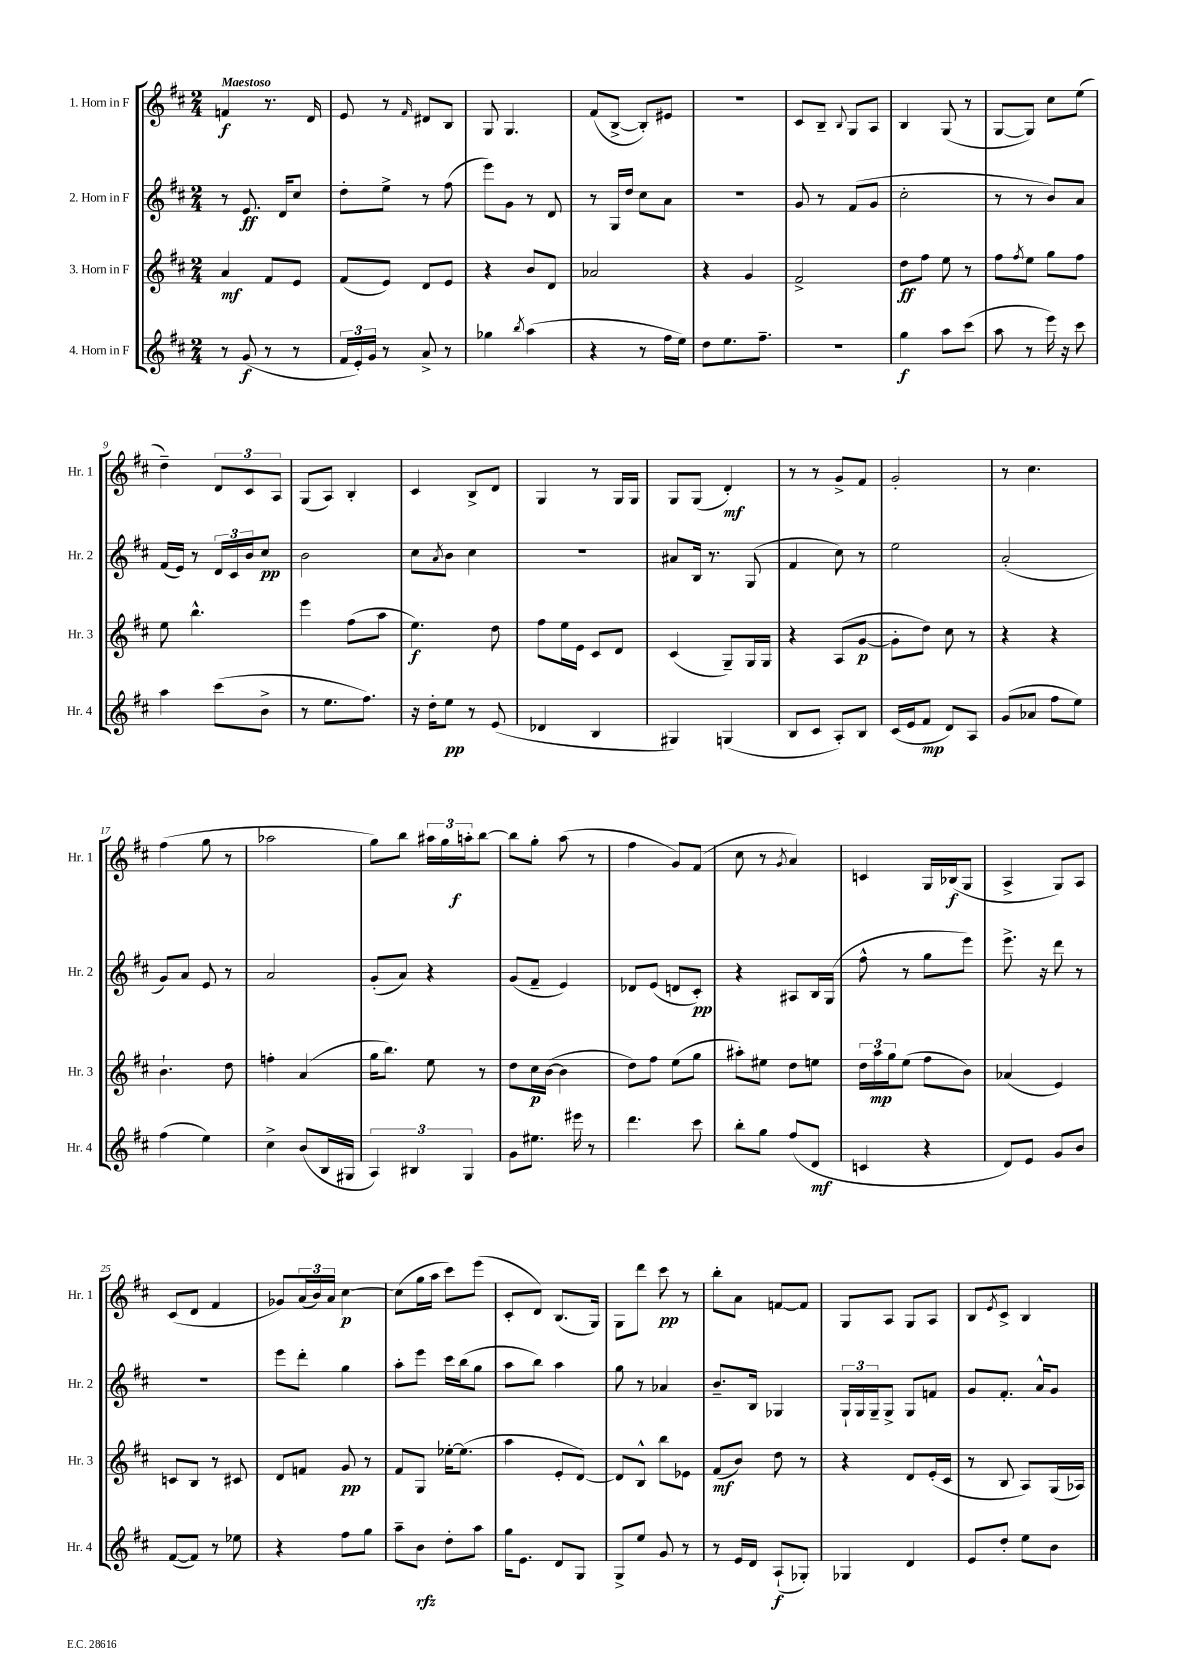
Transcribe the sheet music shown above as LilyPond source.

<<
\new StaffGroup <<
\new Staff = "s0" \with { instrumentName = "1. Horn in F" shortInstrumentName = "Hr. 1" } {
    \clef treble \key d \major \numericTimeSignature \time 2/4 \tempo "Maestoso"
    f'4\f r8. d'16 |
    e'8 r8 \grace { fis'16 } dis'8 b8 |
    g8 g4. |
    fis'8( b8~-> b8-.) eis'8 |
    R2 |
    cis'8 b8-- \appoggiatura { b8 } g8 a8 |
    b4 g8( r8 |
    g8~ g8) cis''8 e''8( |
    d''4--) \tuplet 3/2 { d'8 cis'8 a8 } |
    g8( a8) b4-. |
    cis'4 b8-> d'8 |
    g4 r8 g16 g16 |
    g8 g8( d'4-.\mf) |
    r8 r8 g'8-> fis'8 |
    g'2-. |
    r8 cis''4. |
    fis''4( g''8 r8 |
    aes''2 |
    g''8) b''8 \tuplet 3/2 { ais''16 g''16 a''16-.\f } b''8~ |
    b''8 g''8-. a''8( r8 |
    fis''4 g'8) fis'8( |
    cis''8 r8 \acciaccatura { g'8 } a'4) |
    c'4 g16 bes16\f( g8 |
    a4-> g8) a8 |
    cis'8( d'8 fis'4 |
    ges'8) \tuplet 3/2 { a'16( b'16) a'16 } cis''4~\p |
    cis''8( g''16 a''16 cis'''8) e'''8( |
    cis'8-. d'8) b8.( g16) |
    g8 d'''8 cis'''8\pp r8 |
    b''8-. a'8 f'8~ f'8 |
    g8 a8 g8 a8 |
    b8 \acciaccatura { e'8 } cis'8-> b4 \bar "|." |
}
\new Staff = "s1" \with { instrumentName = "2. Horn in F" shortInstrumentName = "Hr. 2" } {
    \clef treble \key d \major \numericTimeSignature \time 2/4
    r8 e'8.\ff d'16 cis''8 |
    d''8-. e''8-> r8 fis''8( |
    e'''8) g'8 r8 d'8 |
    r8 g16 d''16 cis''8 a'8 |
    r2 |
    g'8 r8 fis'8( g'8 |
    cis''2-. |
    r8 r8 b'8) a'8 |
    fis'16( e'16) r8 \tuplet 3/2 { d'16 cis'16 b'16 } cis''8\pp |
    b'2 |
    cis''8 \acciaccatura { a'8 } b'8 cis''4 |
    r2 |
    ais'8 b16 r8. g8( |
    fis'4 cis''8) r8 |
    e''2 |
    a'2-.( |
    g'8) a'8 e'8 r8 |
    a'2 |
    g'8-.( a'8) r4 |
    g'8( fis'8-- e'4) |
    des'8 e'8( d'8 cis'8-.\pp) |
    r4 ais8 b16 g16( |
    fis''8-^ r8 g''8 e'''8) |
    e'''8.-> r16 d'''8 r8 |
    R2 |
    e'''8 d'''8-. g''4 |
    a''8-. e'''8 cis'''16 b''16( g''8 |
    a''8 b''8) a''4 |
    g''8 r8 aes'4 |
    b'8.-- b16 ges4 |
    \tuplet 3/2 { g16-! g16 g16-- } g8-> g8 f'8 |
    g'8 fis'8.-. a'16-^ g'8 \bar "|." |
}
\new Staff = "s2" \with { instrumentName = "3. Horn in F" shortInstrumentName = "Hr. 3" } {
    \clef treble \key d \major \numericTimeSignature \time 2/4
    a'4\mf fis'8 e'8 |
    fis'8( e'8) d'8 e'8 |
    r4 b'8 d'8 |
    aes'2 |
    r4 g'4 |
    fis'2-> |
    d''8\ff fis''8 e''8 r8 |
    fis''8 \acciaccatura { fis''8 } e''8 g''8 fis''8 |
    e''8 b''4.-^ |
    e'''4 fis''8( a''8 |
    e''4.\f) d''8 |
    fis''8 e''16 e'16 cis'8 d'8 |
    cis'4( g8--) g16 g16 |
    r4 a8( g'8~\p |
    g'8-. d''8) cis''8 r8 |
    r4 r4 |
    b'4.-! d''8 |
    f''4-. a'4( |
    g''16 b''8.) e''8 r8 |
    d''8 cis''16\p b'16~( b'4 |
    d''8) fis''8 e''8( g''8 |
    ais''8-.) eis''8 d''8 e''8 |
    \tuplet 3/2 { d''16 a''16\mp g''16 } e''8( fis''8 b'8) |
    aes'4( e'4) |
    c'8 b8 r8 cis'8 |
    d'8 f'8 g'8\pp r8 |
    fis'8 g8 ees''16~-. ees''8.( |
    a''4 e'8-. d'8~) |
    d'8 b8-^ b''8 ees'8 |
    fis'8\mf( b'8) d''8 r8 |
    r4 d'8 e'16-.( cis'16 |
    r8 b8 a8) g16( aes16) \bar "|." |
}
\new Staff = "s3" \with { instrumentName = "4. Horn in F" shortInstrumentName = "Hr. 4" } {
    \clef treble \key d \major \numericTimeSignature \time 2/4
    r8 g'8\f( r8 r8 |
    \tuplet 3/2 { fis'16 e'16-.) g'16 } r8 a'8-> r8 |
    ges''4 \acciaccatura { b''8 } a''4( |
    r4 r8 fis''16 e''16) |
    d''8 e''8. fis''8.-- |
    R2 |
    g''4\f a''8 cis'''8( |
    a''8 r8 e'''16) r16 cis'''8 |
    a''4 cis'''8( b'8-> |
    r8 e''8. fis''8.) |
    r16 d''16-. e''8\pp r8 e'8( |
    des'4 b4 |
    gis4) g4( |
    b8 cis'8 a8-.) b8 |
    cis'16( e'16 fis'8\mp d'8) a8 |
    g'8( aes'8 fis''8 e''8) |
    fis''4( e''4) |
    cis''4-> b'8( b16 gis16 |
    \tuplet 3/2 { a4) bis4 g4 } |
    g'8 eis''8. eis'''16 r8 |
    d'''4. cis'''8 |
    b''8-. g''8 fis''8( d'8\mf |
    c'4 r4 |
    d'8) e'8 g'8 b'8 |
    fis'8~( fis'8) r8 ees''8 |
    r4 fis''8 g''8 |
    a''8-- b'8\rfz d''8-. a''8 |
    g''16 e'8. d'8 g8 |
    g8-> e''8 g'8 r8 |
    r8 e'16 d'16 a8-!\f( ges8-.) |
    ges4 d'4 |
    e'8 d''8-. e''8 b'8 \bar "|." |
}
>>
>>
